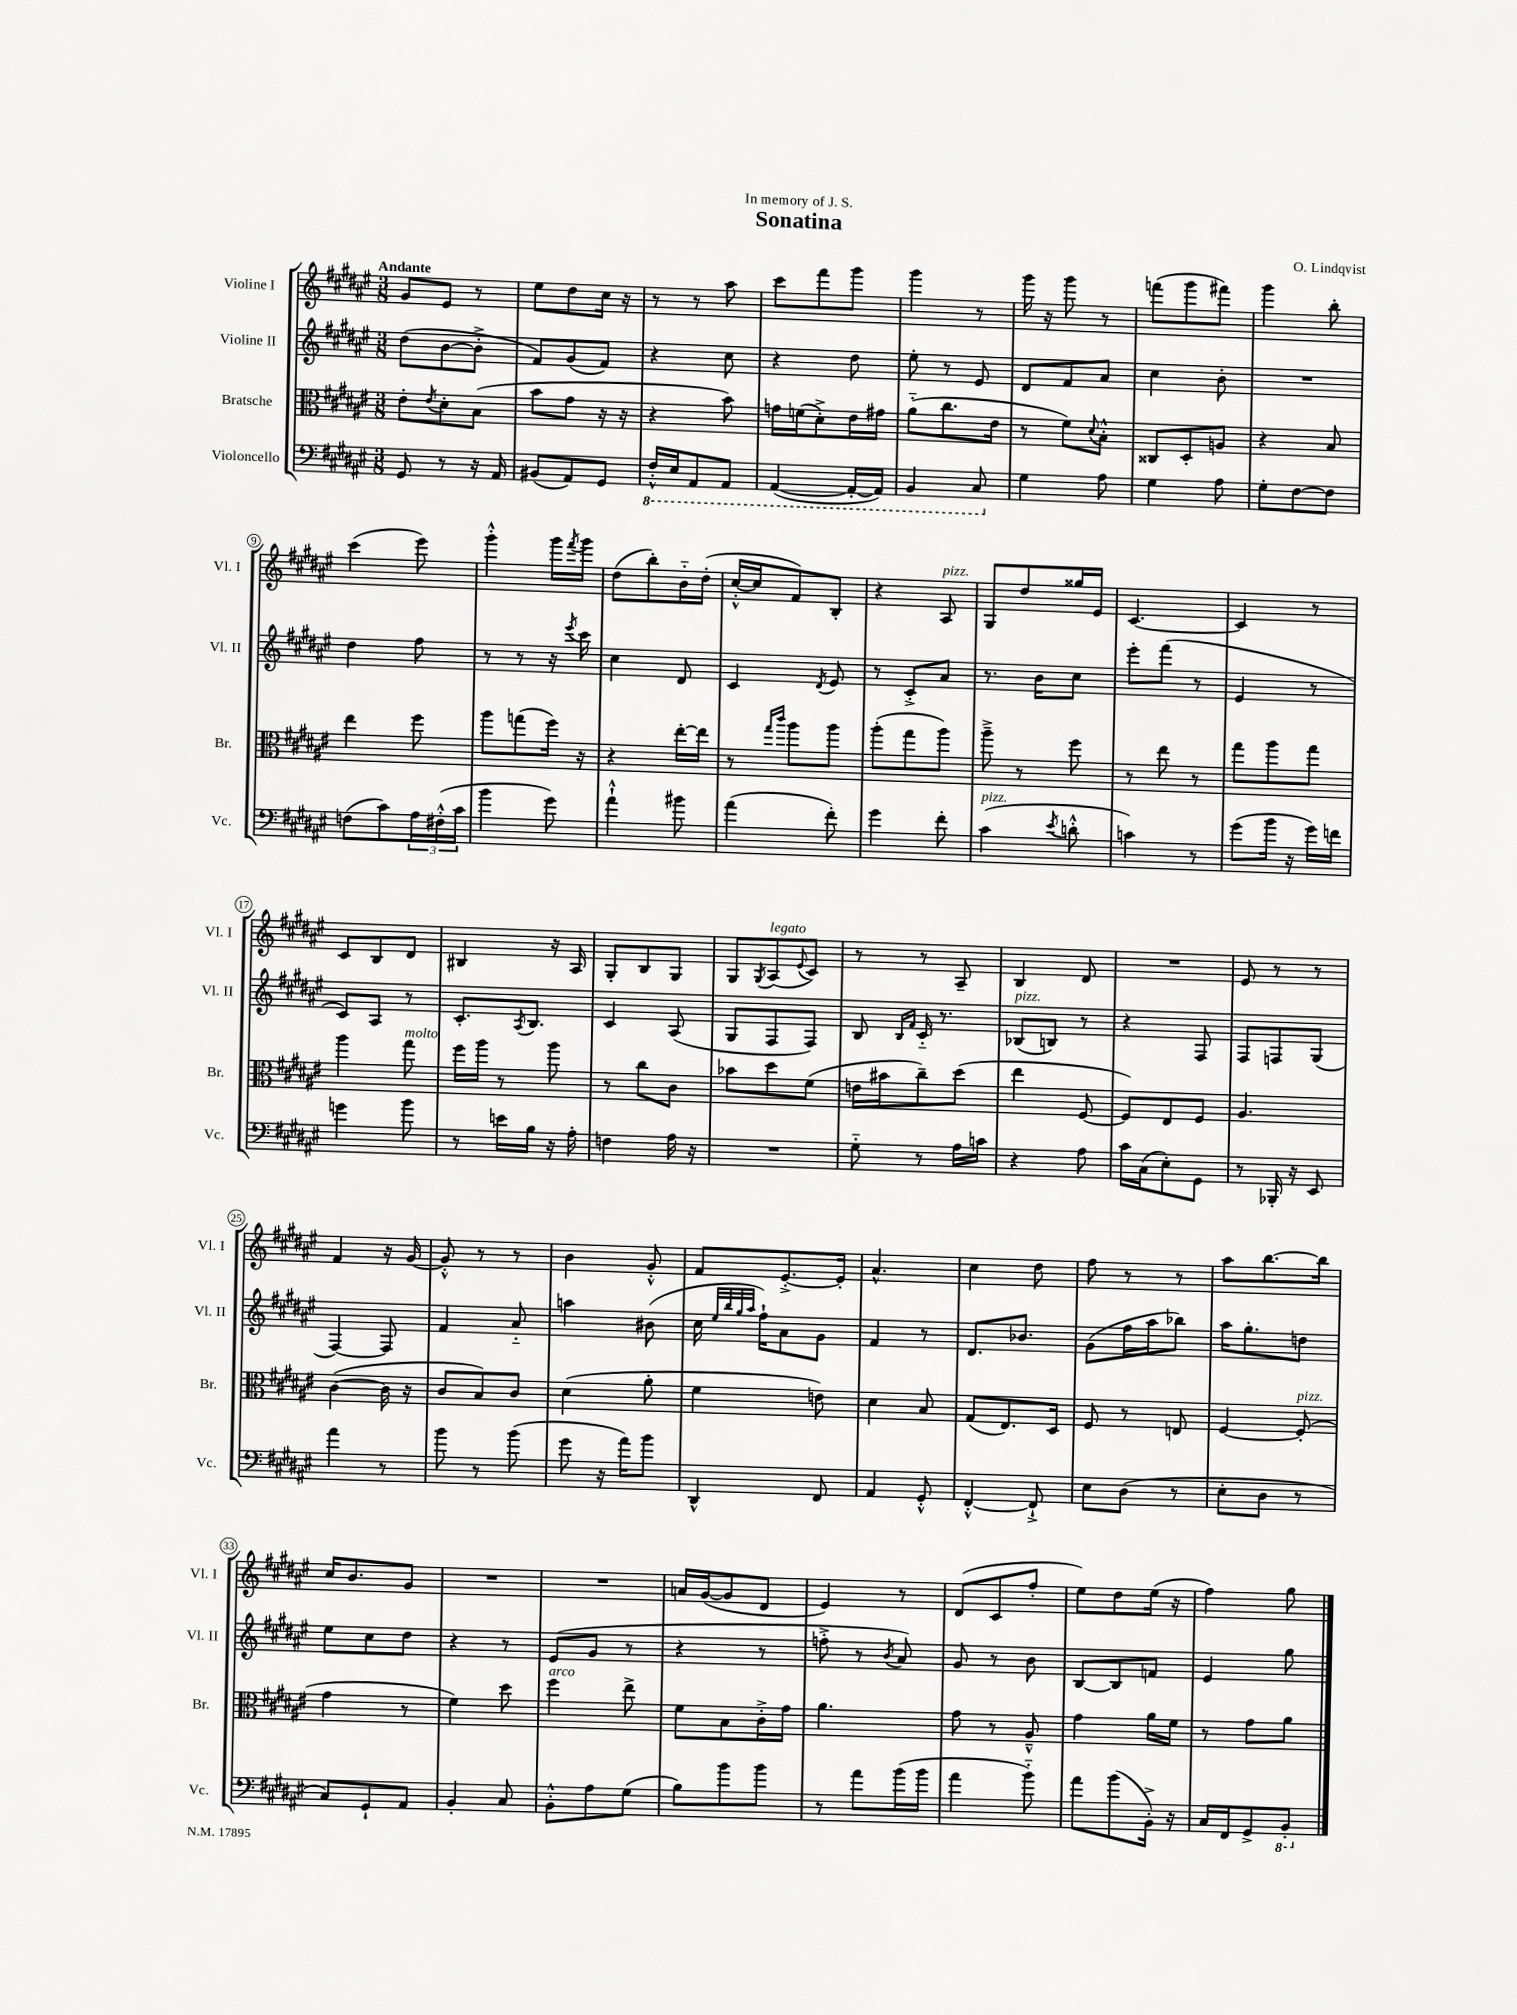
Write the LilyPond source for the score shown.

\header { title = "Sonatina" composer = "O. Lindqvist" dedication = "In memory of J. S." }
<<
\new StaffGroup <<
\new Staff = "s0" \with { instrumentName = "Violine I" shortInstrumentName = "Vl. I" } {
    \clef treble \key fis \major \numericTimeSignature \time 3/8 \tempo "Andante"
    gis'8 eis'8 r8 |
    eis''8 dis''8 cis''16 r16 |
    r8 r8 ais''8 |
    cis'''8 fis'''8 gis'''8 |
    gis'''4 r8 |
    gis'''16 r16 gis'''8 r8 |
    f'''8( gis'''8 fis'''8) |
    gis'''4 b''8-. |
    cis'''4( eis'''8) |
    gis'''4-.-^ gis'''16 \acciaccatura { fis'''8 } gis'''16 |
    dis''8( b''8-.) b'16-_ dis''16-.( |
    cis''16~-.-^ cis''16 fis'8) b8-. |
    r4 ais8^\markup { \italic "pizz." } |
    gis8 dis''8 gisis''16 eis'16 |
    cis'4.~ |
    cis'4 r8 |
    cis'8 b8 dis'8 |
    bis4 r16 ais16 |
    gis8-. b8 gis8 |
    gis8 \acciaccatura { gis8 } ais8^\markup { \italic "legato" }( \appoggiatura { eis'8 } cis'8) |
    r8 r8 ais8-- |
    b4 dis'8 |
    R4. |
    eis'8 r8 r8 |
    fis'4 r16 gis'16~ |
    gis'8-.-^ r8 r8 |
    b'4 gis'8-.-^ |
    fis'8 eis'8.~-.-> eis'16-. |
    ais'4.-^ |
    cis''4 dis''8 |
    fis''8 r8 r8 |
    ais''8 b''8.~ b''16 |
    cis''16 b'8. gis'8 |
    R4. |
    R4. |
    a'16 gis'16~( gis'8 dis'8 |
    eis'4) r8 |
    dis'8( cis'8 fis''8-. |
    eis''8) dis''8 eis''16( r16 |
    fis''4) gis''8 \bar "|." |
}
\new Staff = "s1" \with { instrumentName = "Violine II" shortInstrumentName = "Vl. II" } {
    \clef treble \key fis \major \numericTimeSignature \time 3/8
    dis''8( b'8~ b'8-.-> |
    fis'8) gis'8( fis'8) |
    r4 cis''8 |
    r4 dis''8 |
    eis''8-. r8 eis'8 |
    dis'8 fis'8 ais'8 |
    cis''4 b'8-. |
    R4. |
    dis''4 fis''8 |
    r8 r8 r16 \acciaccatura { eis'''8 } cis'''16 |
    cis''4 dis'8 |
    cis'4 \acciaccatura { dis'8 } eis'8 |
    r8 cis'8-.-> ais'8 |
    r8. b'16 cis''8 |
    eis'''8-. fis'''8( r8 |
    eis'4 r8 |
    cis'8) ais8 r8 |
    cis'8.-. \acciaccatura { ais8 } b8. |
    cis'4 ais8( |
    gis8 fis8 fis8) |
    b8 \grace { b16 fis'16 } cis'16-_ r8. |
    bes8^\markup { \italic "pizz." }( b8) r8 |
    r4 fis8 |
    fis8 f8 gis8( |
    fis4~) fis8 |
    fis'4 ais'8-_ |
    a''4 bis'8( |
    cis''16 \grace { eis''32 b''32 gis''32 ais''32 } fis''16-!) ais'8 gis'8 |
    fis'4 r8 |
    dis'8. bes'8. |
    gis'8( fis''16 ais''16 bes''8) |
    ais''16 gis''8.-. d''8 |
    eis''8 cis''8 dis''8 |
    r4 r8 |
    eis'8( gis'8 r8 |
    r4 r8 |
    f''8-.-> r8 \acciaccatura { b'8 } ais'8) |
    gis'8 r8 b'8 |
    b8~ b8 f'8 |
    eis'4 gis''8 \bar "|." |
}
\new Staff = "s2" \with { instrumentName = "Bratsche" shortInstrumentName = "Br." } {
    \clef alto \key fis \major \numericTimeSignature \time 3/8
    eis'8-. \acciaccatura { eis'8 } dis'8-. b8( |
    b'8 gis'8 r16 r16 |
    r4 b'8) |
    g'16 f'16( dis'8-.->) eis'16 gis'16 |
    ais'8-_( cis''8. eis'16 |
    r8 fis'8) \appoggiatura { dis'8 } b8-.-^ |
    cisis8 dis8-. a8 |
    r4 b8 |
    eis''4 fis''8 |
    ais''8 g''8( fis''16) r16 |
    r4 eis''16~-. eis''16 |
    r8 \grace { gis''16 cis'''16 } ais''8 ais''8 |
    ais''8-.( gis''8 ais''8) |
    ais''8---> r8 fis''8 |
    r8 eis''8 r8 |
    gis''8 ais''8 gis''8 |
    ais''4 gis''8^\markup { \italic "molto" } |
    fis''16 ais''16 r8 ais''8 |
    r8 cis''8 cis'8 |
    bes'8 dis''8 fis'8( |
    e'16 bis'16 cis''8--) dis''8( |
    eis''4 fis8~ |
    fis8) eis8 fis8 |
    ais4. |
    cis'4~( cis'16 r16 |
    cis'8 b8) cis'8 |
    dis'4( ais'8-. |
    fis'4 e'8) |
    dis'4 b8 |
    gis8( eis8.) dis16 |
    fis8 r8 e8 |
    fis4~ fis8-.^\markup { \italic "pizz." }( |
    gis'4 r8 |
    fis'4) dis''8 |
    fis''4^\markup { \italic "arco" } eis''8-> |
    fis'8 b8 cis'16-.-> gis'16 |
    ais'4. |
    gis'8 r8 ais8---^ |
    gis'4 ais'16 fis'16 |
    r8 gis'8 ais'8 \bar "|." |
}
\new Staff = "s3" \with { instrumentName = "Violoncello" shortInstrumentName = "Vc." } {
    \clef bass \key fis \major \numericTimeSignature \time 3/8
    gis,8 r8 r16 ais,16 |
    bis,8( ais,8) gis,8 |
    \ottava #-1 fis,16-.-^ eis,16 ais,,8 ais,,8 |
    ais,,4~( ais,,16~-. ais,,16) |
    b,,4 cis,8 \ottava #0 |
    gis4 ais8 |
    gis4 ais8 |
    gis8-. fis8~ fis8 |
    f8( cis'8) \tuplet 3/2 { ais16 fis16-.-^( cis'16 } |
    b'4 gis'8) |
    ais'4-!-^ bis'8 |
    ais'4( fis'8-.) |
    gis'4 fis'8-. |
    cis'4^\markup { \italic "pizz." }( \acciaccatura { eis'8 } d'8-.-^ |
    c'4) r8 |
    gis'8( b'16 r16 gis'16) f'16 |
    g'4 b'8 |
    r8 e'16 b16 r16 ais16-. |
    f4 ais16 r16 |
    R4. |
    gis8-_ r8 ais16 c'16 |
    r4 ais8 |
    cis'16 cis16( eis8-.) gis,8 |
    r8 bes,,16-. r16 eis,8 |
    ais'4 r8 |
    b'8 r8 b'8( |
    gis'8 r16 ais'16) b'8 |
    dis,4-^ fis,8 |
    ais,4 gis,8-.-^ |
    fis,4~-.-^ fis,8-!-> |
    eis8 dis8( r8 |
    eis8-. dis8 r8 |
    cis8) gis,8-! ais,8 |
    b,4-. cis8 |
    b,8-.-^ ais8 gis8( |
    b8) b'8 b'8 |
    r8 ais'8 b'16( b'16 |
    ais'4 b'8-_) |
    ais'8 b'8( b,16-.->) r16 |
    cis16 fis,16 gis,8-> \ottava #-1 b,,8-. \ottava #0 \bar "|." |
}
>>
>>
\layout { \context { \Score \override BarNumber.stencil = #(make-stencil-circler 0.1 0.3 ly:text-interface::print) } }
